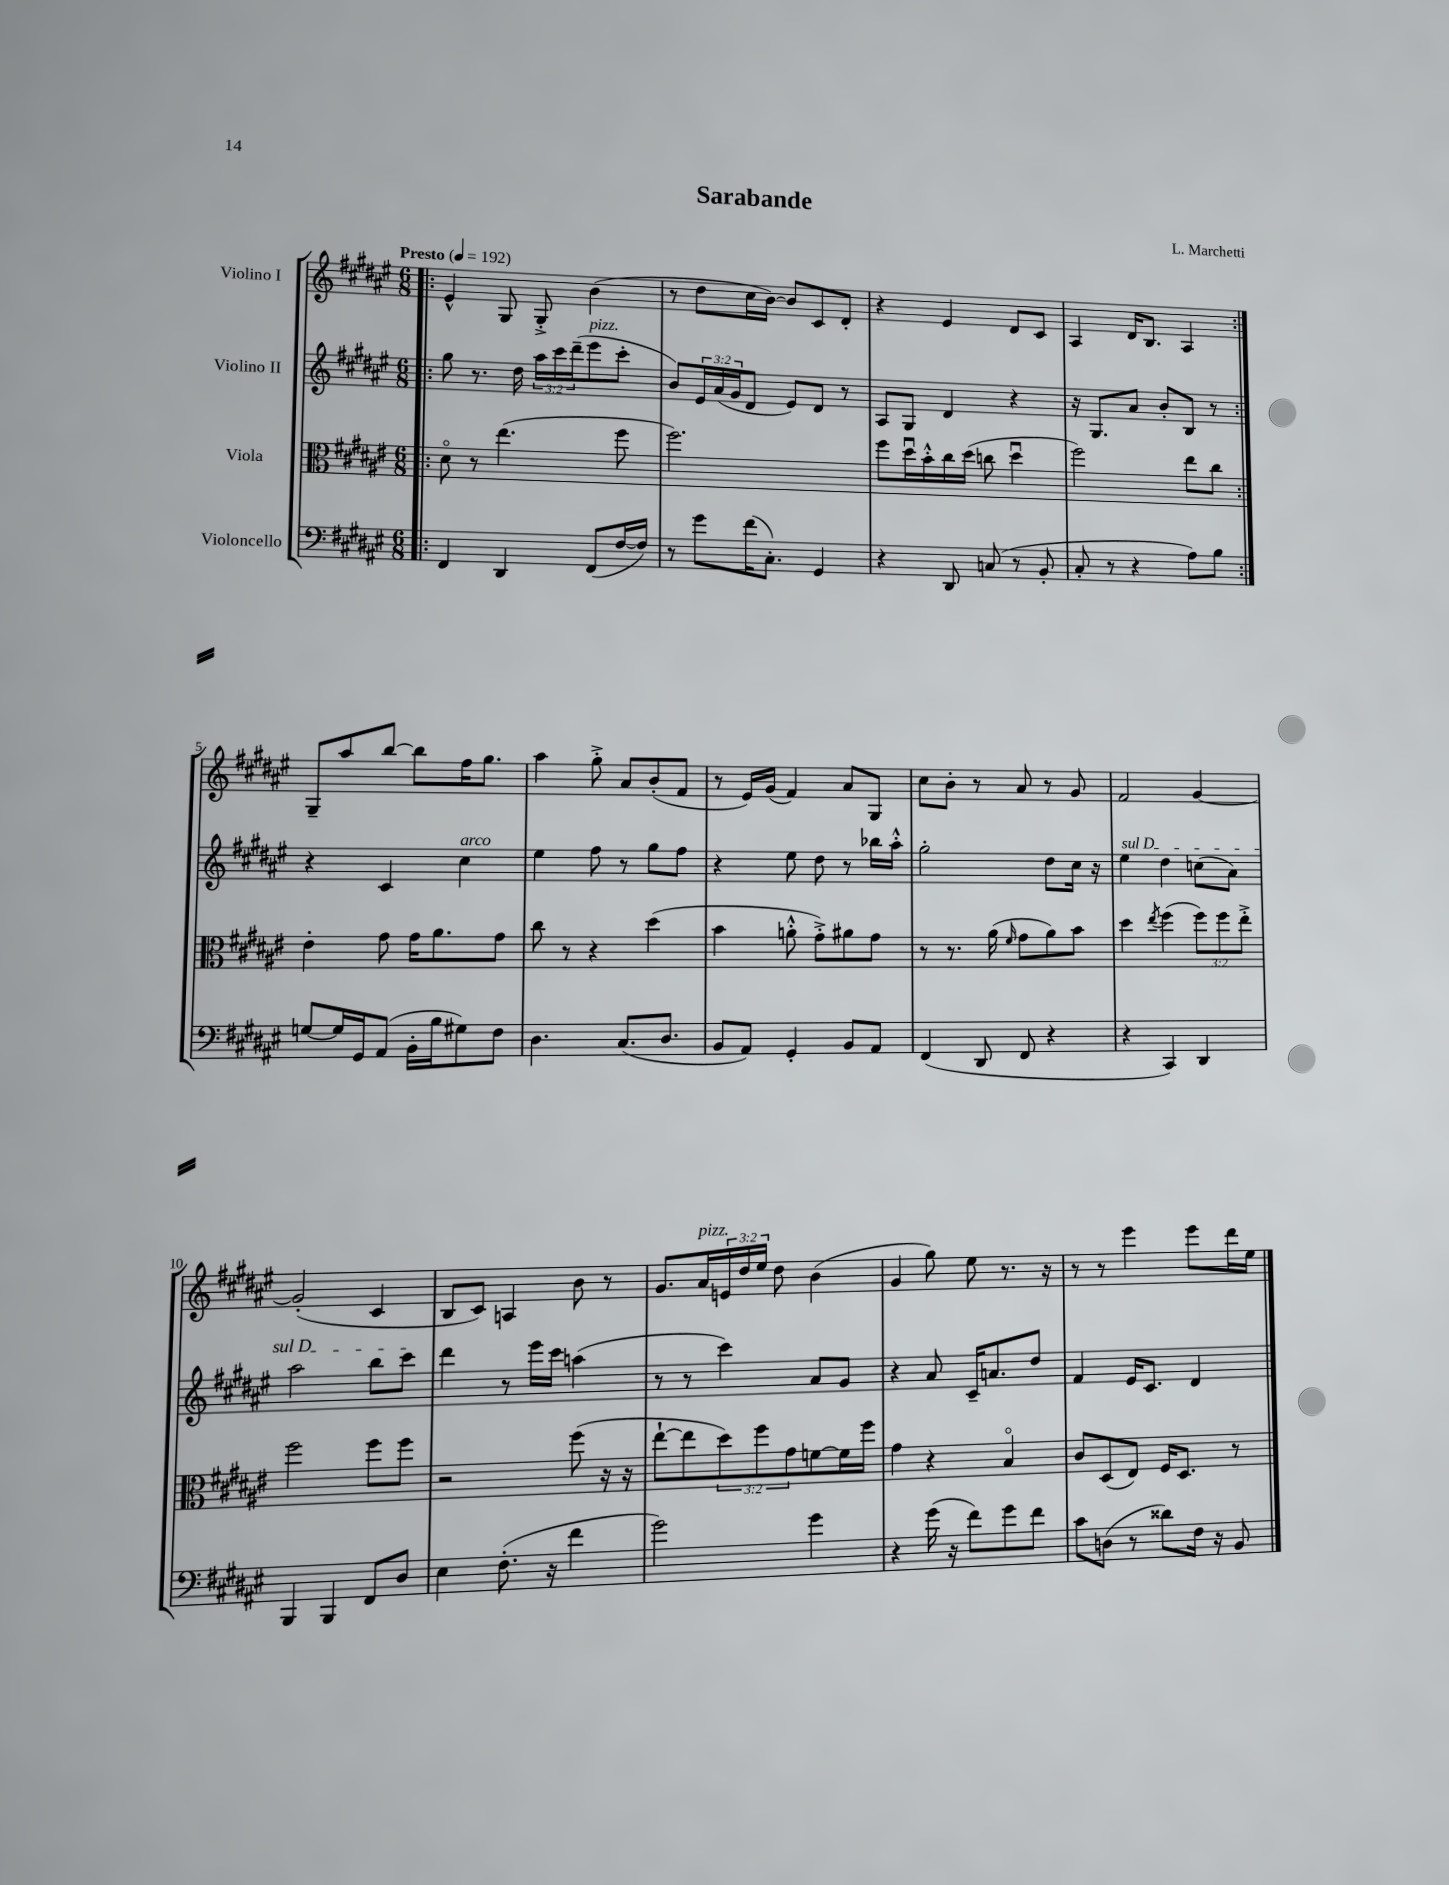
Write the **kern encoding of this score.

**kern	**kern	**kern	**kern
*part4	*part3	*part2	*part1
*staff4	*staff3	*staff2	*staff1
*I"Violoncello	*I"Viola	*I"Violino II	*I"Violino I
*clefF4	*clefC3	*clefG2	*clefG2
*k[f#c#g#d#a#e#]	*k[f#c#g#d#a#e#]	*k[f#c#g#d#a#e#]	*k[f#c#g#d#a#e#]
*M6/8	*M6/8	*M6/8	*M6/8
*MM192	*MM192	*MM192	*MM192
=1!|:	=1!|:	=1!|:	=1!|:
!	!	!	!LO:TX:a:B:t=Presto
4FF#/	8d#\	8gg#\	4e#^^/
.	8r	8.r	.
4DD#/	(4.ee#\	.	8G#/
.	.	16dd#\	.
.	.	24aa#\LL	8G#'^/
.	.	24ccc#\	.
.	.	(24ddd#~\J	.
!	!	!LO:TX:a:i:t=pizz.	!
(8FF#/L	.	8eee#\	(4b\
[16F#/L	8ff#\	8ccc#'\J	.
16F#/JJ])	.	.	.
=2	=2	=2	=2
8r	2.ff#\)	8b/L)	8r
8g#\L	.	24e#/L	8dd#\L
.	.	(24a#/	.
.	.	24g#/J	.
(16f#\K	.	8d#/J	16cc#\L
8.C#'\J)	.	.	[16b\JJ)
.	.	8e#/L)	8b/L]
4GG#/	.	8d#/J	8c#/
.	.	8r	8d#'/J
=3	=3	=3	=3
4r	8ff#\L	8A#/L	4r
.	16dd#u\L	8G#/J	.
.	16b'^^\	.	.
8DD#/	16cc#\	4d#/	4e#/
.	(16dd#\JJ	.	.
(8Cn/	8ccn\	.	.
8r	4dd#u\	4r	8d#/L
8BB'/	.	.	8c#/J
=4	=4	=4	=4
8C#'/	2ff#\)	16r	4A#/
.	.	8.G#/L	.
8r	.	.	.
4r	.	8a#/J	16d#/KL
.	.	.	8.B/J
.	.	8b'/L	.
8A#\L)	8ee#\L	8B/J	4A#/
8B\J	8cc#\J	8r	.
!!LO:LB:g=z
=5:|!	=5:|!	=5:|!	=5:|!
[8Gn/L	4e#'\	4r	8G#~/L
16G/L]	.	.	8aa#/
16GG#/J	.	.	.
(8AA#/J	8g#\	4c#/	[8bb/J
16BB'\LL	16g#\KL	.	8bb\L]
16B\J	8.a#\	.	.
!	!	!LO:TX:a:i:t=arco	!
8G#X\)	.	4cc#\	16ff#\K
.	.	.	8.gg#\J
8F#\J	8g#\J	.	.
=6	=6	=6	=6
4.D#\	8cc#\	4ee#\	4aa#\
.	8r	.	.
.	4r	8ff#\	8gg#'^\
(8.C#/L	.	8r	8a#/L
.	(4dd#\	8gg#\L	(8b'/
8.D#/J	.	.	.
.	.	8ff#\J	8f#/J
=7	=7	=7	=7
8BB/L	4b\	4r	8r
8AA#/J)	.	.	16e#/LL)
.	.	.	(16g#/JJ
4GG#'/	8an'^^\	8ee#\	4f#/)
.	8g#'^\L)	8dd#\	.
8BB/L	8a#X\	8r	8a#/L
8AA#/J	8g#\J	16bb-X\LL	8G#/J
.	.	16aa#'^^\JJ	.
=8	=8	=8	=8
(4FF#/	8r	2gg#'\	8cc#\L
.	8.r	.	8b'\J
8DD#/	.	.	8r
.	(16a#\	.	.
.	16qqf#/	.	.
8FF#/	8g#\L	.	8a#/
4r	8a#\)	8dd#\L	8r
.	8b\J	16cc#\Jk	8g#/
.	.	16r	.
=9	=9	=9	=9
!	!	!LO:TX:a:i:t=sul D	!
4r	4dd#\	4ee#\	2f#/
.	8qee#/	.	.
4CC#/)	(4ff#\	4dd#\	.
4DD#/	12ff#\L)	(8ccn\L	[4g#/
.	12ff#\	.	.
.	.	8a#\J)	.
.	12ee#'^\J	.	.
!!LO:LB:g=z
=10	=10	=10	=10
4BBB/	2ff#\	2aa#\	(2g#'/]
4BBB/	.	.	.
8FF#/L	8ff#\L	8bb\L	4c#/
8D#/J	8ff#\J	8ccc#\J	.
=11	=11	=11	=11
4E#\	2r	4ddd#\	8B/L
.	.	.	8c#/J)
(8.F#'\	.	8r	4An/
.	.	16eee#\LL	.
16r	.	16ccc#\JJ	.
4f#\	(8ff#\	(4aan\	8b\
.	16r	.	8r
.	16r	.	.
=12	=12	=12	=12
2g#\)	[8ee#`\L	8r	8.g#/L
.	8ee#\]	8r	.
!	!	!	!LO:TX:a:i:t=pizz.
.	.	.	16a#/L
.	12dd#\)	4ccc#\)	24en/
.	.	.	24dd#/
.	12ff#\	.	24ee#/JJ
.	.	.	8dd#\
.	12g#\	.	.
4g#\	[8fn\	8a#/L	(4b\
.	16f\L]	8g#/J	.
.	16ff#\JJ	.	.
=13	=13	=13	=13
4r	4g#\	4r	4g#/
(16g#\	4r	8a#/	8gg#\)
16r	.	.	.
8f#\L)	.	16c#~/KL	8ee#\
.	.	8.an/	.
8g#\	4B/	.	8.r
8f#\J	.	8dd#/J	.
.	.	.	16r
=14	=14	=14	=14
8c#\L	8c#/L	4f#/	8r
(8Dn\J	(8D#/	.	8r
8r	8E#/J)	16e#/KL	4eee#\
.	.	8.c#/J	.
8d##X\L)	16F#/KL	.	.
.	8.D#/J	.	.
16F#\Jk	.	4d#/	8eee#\L
16r	.	.	.
8BB/	8r	.	16ddd#\L
.	.	.	16ee#\JJ
==	==	==	==
*-	*-	*-	*-
